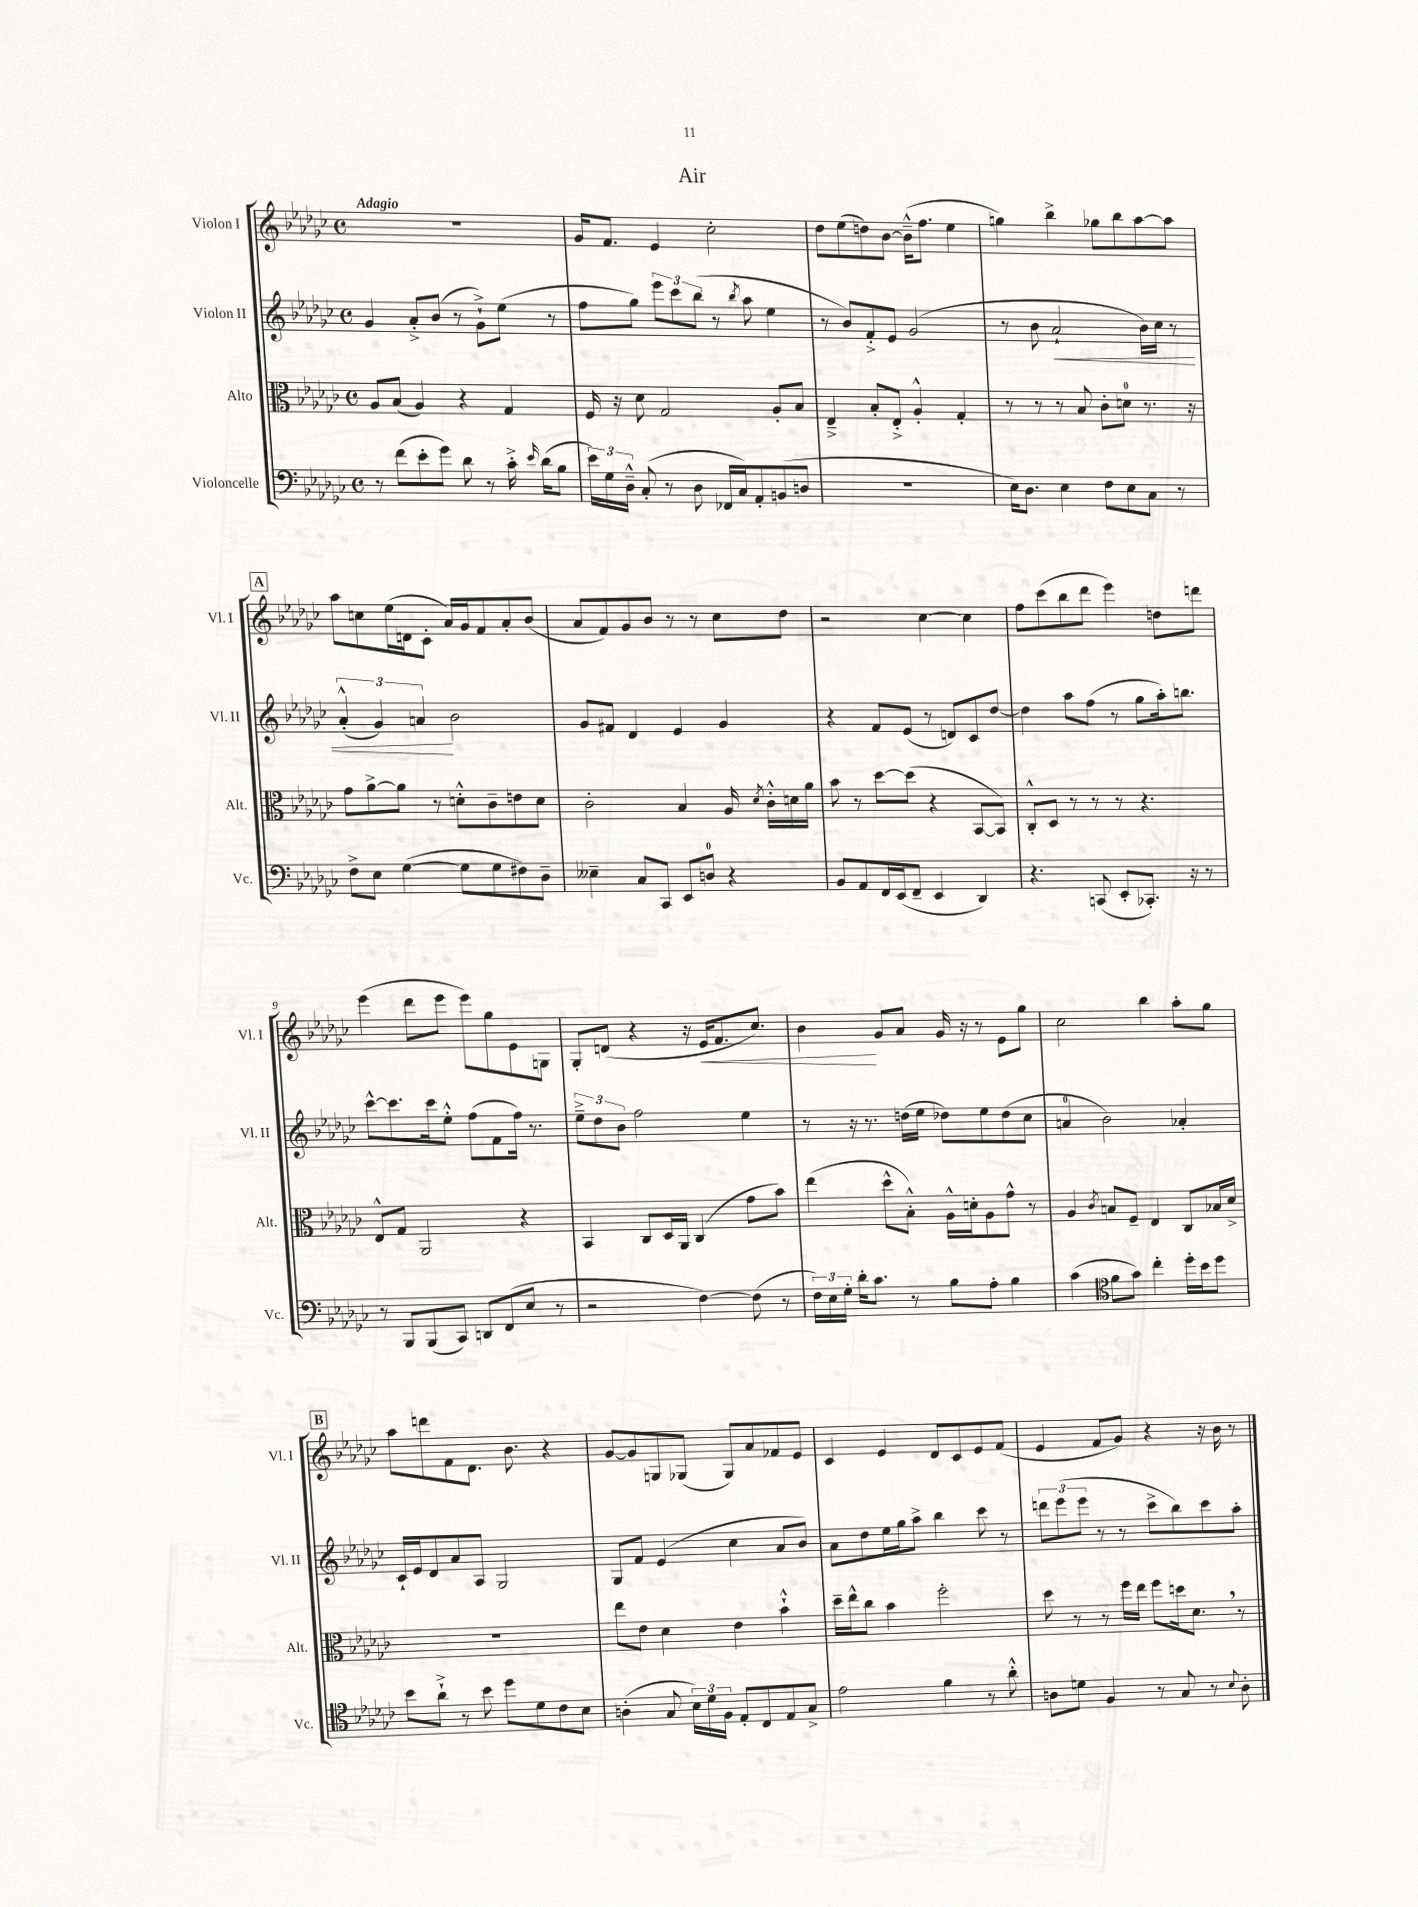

**kern	**kern	**kern	**kern
*staff4	*staff3	*staff2	*staff1
*clefF4	*clefC3	*clefG2	*clefG2
*k[b-e-a-d-g-c-]	*k[b-e-a-d-g-c-]	*k[b-e-a-d-g-c-]	*k[b-e-a-d-g-c-]
*M4/4	*M4/4	*M4/4	*M4/4
*met(c)	*met(c)	*met(c)	*met(c)
8r	8A-	4g-	1r
(8f	(8B-	.	.
8e-'	4A-)	8a-'^	.
8g-)	.	(8b-	.
8d-	4r	8r	.
8r	.	8g-`^)	.
16c-'^	4G-	(8ee-	.
16qqe-	.	.	.
(16d-	.	.	.
8B-	.	8r	.
=	=	=	=
24e-)	16F	8ff	16g-
24G-	.	.	.
.	16r	.	8.f
24D-~^^	.	.	.
(8C-'	8d-	8gg-)	.
8r	2G-	12eee-	4e-
.	.	12ccc-	.
8D-	.	.	.
.	.	(12bb-	.
16FF-	.	8r	2cc-'
16C-)	.	.	.
.	.	8qbb-	.
8AA-'	.	8aa-	.
(8BB	8A-'	4ee-	.
8D	8B-	.	.
=	=	=	=
1r	4E-~^	8r	8dd-
.	.	8b-)	(8ee-
.	8B-'	8f'^	8dd)
.	8E-'^	8e-	[8b-
.	4A-'^^	(2g-	(16b-~^^]
.	.	.	8.ff
.	4G-'	.	4ee-
=	=	=	=
16E-)	8r	8r	4gg)
8.D-	.	.	.
.	8r	8b-	.
4E-	8r	2a-`	4bb-^
.	8B-	.	.
8F	8c-'	.	8gg-
8E-	8d	.	8bb-
8C-	8.r	16b-)	[8aa-
.	.	16cc-	.
8r	.	8r	8aa-]
.	16r	.	.
=	=	=	=
8F^	8g-	(6a-'^^	8aa-
8E-	[8a-^	.	8cc
.	.	6g-)	.
([4G-	8a-]	.	(16ee-
.	.	.	16d
.	.	6a	.
.	8r	.	8c-'
8G-]	8d'^^	2b-	16a-)
.	.	.	16g-
8G-	8c-~	.	8f
8F#)	8e	.	8a-'
8D-~	8d	.	(8b-
=	=	=	=
4E--~	2c-'	8g-	8a-
.	.	8f#	8f)
8C-	.	4d-	8g-
8CC-	.	.	8b-
8EE-	4B-	4e-	8r
8D	.	.	8r
4r	16A-	4g-	8cc-
.	8qd-	.	.
.	16c-'^^	.	.
.	16d	.	8dd-
.	16a-	.	.
=	=	=	=
8BB-	8b-	4r	2r
8AA-	8r	.	.
16FF	[8dd-	8f	.
(16EE-	.	.	.
8FF~	(8dd-]	(8e-	.
4EE-	4r	8r	[4cc-
.	.	8d)	.
4DD-)	[8BB-	8c-	4cc-]
.	8BB-])	[8dd-	.
=	=	=	=
4.r	8C-'^^	4dd-]	8ff
.	8D-	.	(8ccc-
.	8r	8aa-	8bb-
(8CC	8r	(8ff	8ddd-
8EE-'	8r	8r	4eee-)
8.CC-')	4.r	8gg-	.
.	.	16aa-')	8dd
16r	.	8.bb	.
8r	.	.	8ddd
=	=	=	=
8r	8E-^^	[8ccc-^^	(4eee-
8BBB-	8G-	8.ccc-]	.
(8BBB-	2AA-	.	8ddd-
.	.	16ccc-	.
8CC-)	.	8ee-'^^	8eee-
8DD	.	(8ff	8eee-)
(8FF	.	8f	8gg-
8E-	4r	16ff)	8e-
.	.	8.r	.
8r	.	.	8G
=	=	=	=
2r	4BB-	12ee-~^	8G-'
.	.	12dd-	.
.	.	.	(8d
.	.	12b-	.
.	8C-	2ff	4r
.	16D-	.	.
.	16AA-	.	.
[4F)	(4C-	.	16r
.	.	.	16e-
.	.	.	8.f
(8F]	8g-	4ee-	.
.	.	.	8.cc-)
8r	8b-)	.	.
=	=	=	=
24F)	(4ee-	8r	4b-
24E-	.	.	.
24G-'	.	.	.
16d-'	.	16r	.
8.c-	.	8.r	.
.	8dd-^^	.	8g-
8r	8B-'^^)	(16dd	8a-
.	.	16ee-	.
8B-	16A-^^	8dd-)	16g-
.	16d'	.	16r
8A-'	8A-	8ee-	8r
4B-	8g-^^	(8dd-	8e-
.	8r	8cc-	8gg-
=	=	=	=
(4c-	4A-	4a	2cc-
*clefC4	*	*	*
.	8qc-	.	.
8f	8B	2b-)	.
8g-)	8F~	.	.
4cc-'	4E-	.	4bb-
16dd-'	8C-	4a-'	8aa-'
16b-	.	.	.
8dd-	16B-	.	8gg-
.	16d-^	.	.
=	=	=	=
8b-	1r	16c-`	8aa-
.	.	16e-	.
8a-`^	.	8d-	8ddd
8r	.	8a-	8f
8b-	.	8A-	8.d-
8dd-	.	2G-	.
.	.	.	8.b-
8d-	.	.	.
8c-	.	.	4r
8B-	.	.	.
=	=	=	=
(4A'	8ee-	8G-	[8g-
.	8e-	8f	8g-]
8G-	4d-	(4e-	8G
24B-)	.	.	(8G-
24d-	.	.	.
24F	.	.	.
8E-'	4e-	4cc-	8G-)
8C-	.	.	8a-
8E-	4b-`^^	8a-	8f-
8G-^	.	8b-)	8e-
=	=	=	=
2e-	16dd-~	8a-	4c-
.	16ee-^^	.	.
.	8cc-	8dd-	.
.	4b-	16ee-	4e-
.	.	16gg-	.
.	.	8aa-^	.
4f	2ff'	4bb-	8d-
.	.	.	8c-
8r	.	8ccc-	8e-
8a-'^^	.	8r	(8f
=	=	=	=
8A	8dd-	12ddd	4e-
.	.	(12eee-	.
8d	8r	.	.
.	.	12eee-	.
4F	8r	8r	8f
.	16ff	8r	8g-)
.	16ee-	.	.
8r	8ff	8ccc-^	4r
8G-	16dd	8bb-)	.
.	8.d-	.	.
8r	.	8ccc-	16r
.	.	.	16b-
8qqB-	.	.	.
8A'	8r	8aa-'	8r
==	==	==	==
*-	*-	*-	*-
